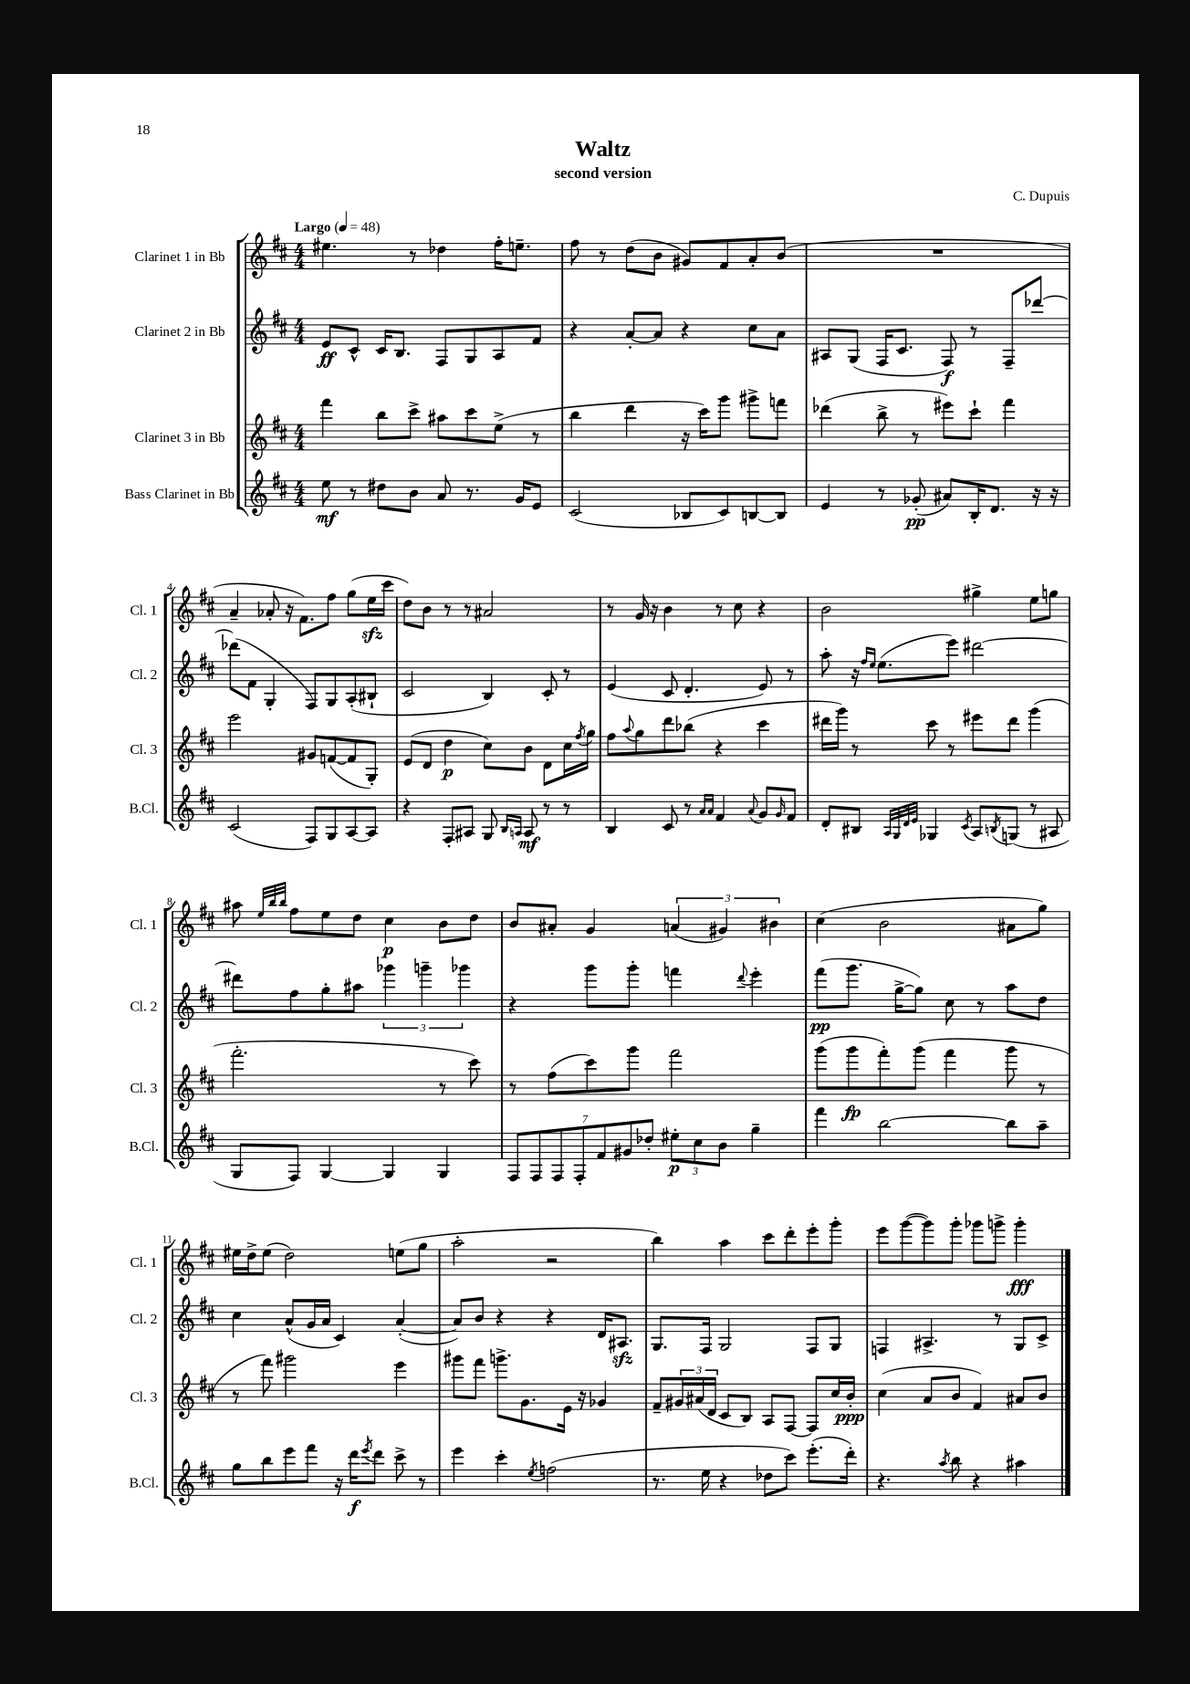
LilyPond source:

\header { title = "Waltz" composer = "C. Dupuis" subtitle = "second version" }
<<
\new StaffGroup <<
\new Staff = "s0" \with { instrumentName = "Clarinet 1 in Bb" shortInstrumentName = "Cl. 1" } {
    \clef treble \key d \major \numericTimeSignature \time 4/4 \tempo "Largo" 4 = 48
    eis''4. r8 des''4 fis''16-. e''8.-- |
    fis''8 r8 d''8( b'8 gis'8) fis'8 a'8-. b'8( |
    R1 |
    a'4-- aes'8-. r16 fis'8.) fis''8 g''8( e''16\sfz cis'''16 |
    d''8) b'8 r8 r8 ais'2 |
    r8 g'16 r16 b'4 r8 cis''8 r4 |
    b'2 gis''4-> e''8 g''8 |
    ais''8 \grace { e''32 b''32 b''32 } fis''8 e''8 d''8 cis''4\p b'8 d''8 |
    b'8 ais'8-. g'4 \tuplet 3/2 { a'4( gis'4) bis'4 } |
    cis''4( b'2 ais'8 g''8) |
    eis''16 d''16-> eis''8( d''2) e''8( g''8 |
    a''2-. r2 |
    b''4) a''4 cis'''8 d'''8-. e'''8-. g'''8-. |
    e'''8 g'''8~( g'''8) g'''8-. ges'''8 g'''8-> g'''4-.\fff \bar "|." |
}
\new Staff = "s1" \with { instrumentName = "Clarinet 2 in Bb" shortInstrumentName = "Cl. 2" } {
    \clef treble \key d \major \numericTimeSignature \time 4/4
    e'8\ff cis'8-^ cis'16 b8. fis8 g8 a8 fis'8 |
    r4 a'8~-. a'8 r4 cis''8 a'8 |
    ais8 g8( fis16 cis'8. fis8\f) r8 fis8-- des'''8~ |
    des'''8( fis'8 g4-. fis8) g8 a8-.( bis8-! |
    cis'2 b4) cis'8-. r8 |
    e'4( cis'8 d'4.-. e'8) r8 |
    a''8-. r16 \grace { fis''16 e''16 } e''8.( e'''8) dis'''2~ |
    dis'''8 fis''8 g''8-. ais''8 \tuplet 3/2 { ges'''4 g'''4-- ges'''4 } |
    r4 g'''8 g'''8-. f'''4 \appoggiatura { d'''8 } e'''4-. |
    fis'''8\pp( g'''8. g''16~-> g''8) cis''8 r8 a''8 d''8 |
    cis''4 a'8-^( g'16 a'16 cis'4) a'4~-.( |
    a'8) b'8 r4 r4 d'16 ais8.\sfz |
    g8. fis16 g2 fis8 g8 |
    f4 ais4.-> r8 g8 cis'8-> \bar "|." |
}
\new Staff = "s2" \with { instrumentName = "Clarinet 3 in Bb" shortInstrumentName = "Cl. 3" } {
    \clef treble \key d \major \numericTimeSignature \time 4/4
    fis'''4 b''8 cis'''8-> ais''8 cis'''8 e''8->( r8 |
    b''4 d'''4 r16 cis'''16) g'''8 gis'''8-> f'''8 |
    des'''4( b''8-> r8 eis'''8) cis'''8-! fis'''4 |
    e'''2 gis'8 f'8~( f'8 g8-.) |
    e'8( d'8 d''4\p cis''8) b'8 d'8 cis''16 \acciaccatura { fis''8 } g''16 |
    fis''8 \appoggiatura { a''8 } g''8 d'''8 bes''8( r4 cis'''4 |
    dis'''16 g'''16) r8 cis'''8 r8 eis'''8 dis'''8 g'''4( |
    fis'''2.-. r8 cis'''8) |
    r8 fis''8( cis'''8) g'''8 fis'''2 |
    g'''8( g'''8\fp fis'''8-.) g'''8( fis'''4 g'''8 r8 |
    r8 fis'''8) gis'''2 e'''4 |
    gis'''8 fis'''8 g'''8.-> g'8. e'16 r16 ges'4 |
    fis'8-- \tuplet 3/2 { gis'16 ais'16( d'16 } cis'8 b8) a8 fis8~ fis8 cis''16 b'16-.\ppp |
    cis''4( a'8 b'8 fis'4) ais'8 b'8 \bar "|." |
}
\new Staff = "s3" \with { instrumentName = "Bass Clarinet in Bb" shortInstrumentName = "B.Cl." } {
    \clef treble \key d \major \numericTimeSignature \time 4/4
    e''8\mf r8 dis''8 b'8 a'8 r8. g'16 e'8 |
    cis'2( bes8 cis'8) b8~ b8 |
    e'4 r8 ges'8-.\pp( ais'8) b16-. d'8. r16 r16 |
    cis'2( fis8) g8 a8~ a8 |
    r4 fis8-. ais8 g8 \grace { b16 a16 } a8\mf r8 r8 |
    b4 cis'8 r8 \grace { a'16 a'16 } fis'4 \appoggiatura { a'8 } g'8 \grace { g'16 } fis'8 |
    d'8-. bis8 \grace { a32 g32 d'32 e'32 } ges4 \acciaccatura { cis'8 } a8 \acciaccatura { b8 } g8( r8 ais8 |
    g8 fis8) g4~ g4 g4 |
    \tuplet 7/4 { fis8 fis8 fis8 fis8-. fis'8 gis'8 des''8-. } \tuplet 3/2 { eis''8-.\p cis''8 b'8 } g''4-- |
    fis'''4 b''2~ b''8 a''8-- |
    g''8 b''8 e'''8 fis'''8 r16 d'''16\f \acciaccatura { e'''8 } d'''8 cis'''8-> r8 |
    e'''4 cis'''4-. \acciaccatura { e''8 } f''2( |
    r8. e''16 r4 des''8 cis'''8) e'''8.-.( d'''16-.) |
    r4. \acciaccatura { a''8 } b''8 r4 ais''4 \bar "|." |
}
>>
>>
